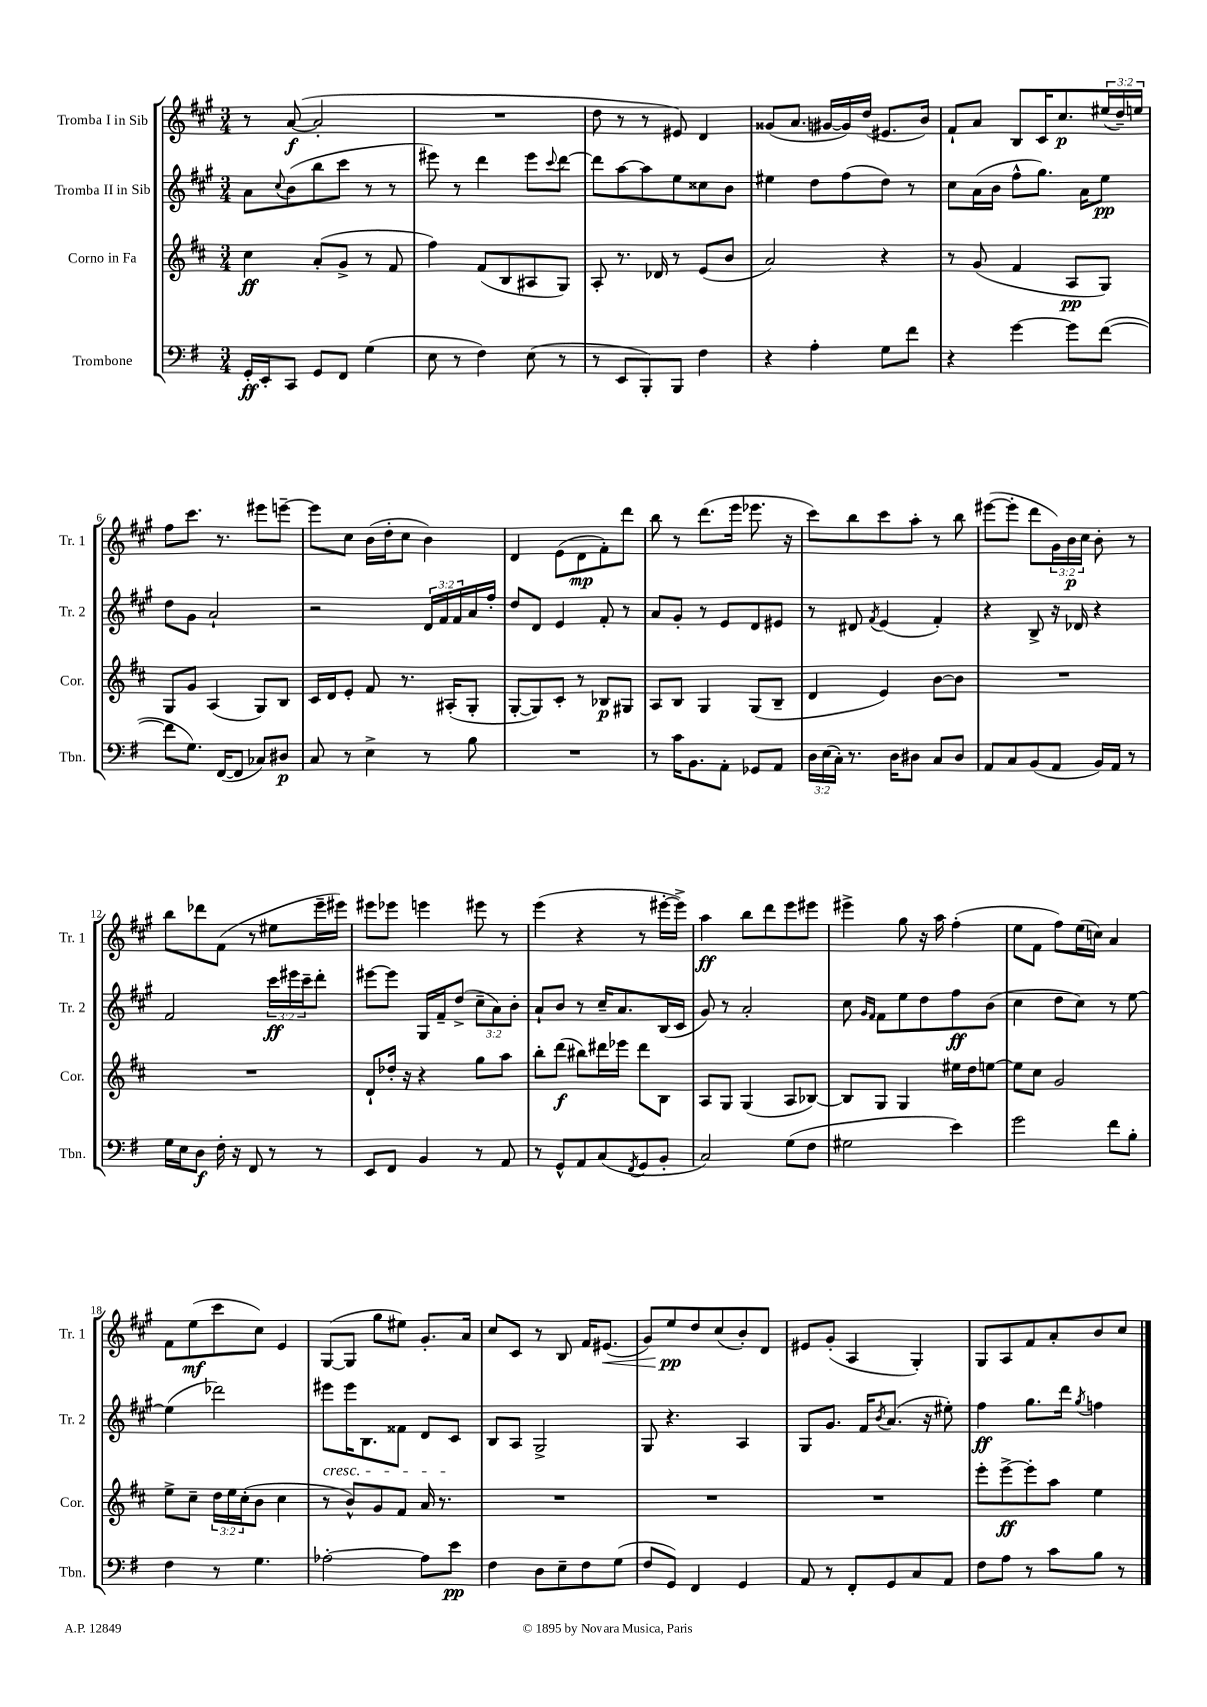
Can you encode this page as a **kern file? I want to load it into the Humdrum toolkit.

**kern	**kern	**kern	**kern
*staff4	*staff3	*staff2	*staff1
*clefF4	*clefG2	*clefG2	*clefG2
*k[f#]	*k[f#c#]	*k[f#c#g#]	*k[f#c#g#]
*M3/4	*M3/4	*M3/4	*M3/4
16GG'/LL	4cc#\	8a\L	8r
16EE'/J	.	.	.
.	.	8qqcc#/	.
8CC/J	.	(8b\	([8a/
8GG/L	(8a'/L	8bb\	2a'/]
8FF#/J	8g^/J	8ccc#\J	.
(4G\	8r	8r	.
.	8f#/	8r	.
=	=	=	=
8E\	4ff#\)	8eee#\)	2.r
8r	.	8r	.
4F#\)	(8f#/L	4ddd\	.
.	8B/	.	.
(8E\	8A#/	8eee#\L	.
.	.	8qqccc#/	.
8r	8G/J)	[8ddd\J	.
=	=	=	=
8r	8A'/	8ddd\]L	8dd\
8EE/L	8.r	[8aa\	8r
8BBB'/)	.	8aa\]	8r
.	16d-/	.	.
8BBB/J	8r	8ee\	8e#/)
4F#\	(8e/L	8cc##\	4d/
.	8b/J	8b\J	.
=	=	=	=
4r	2a/)	4ee#\	(8g##/L
.	.	.	8.a/J
4A'\	.	8dd\L	.
.	.	.	[16g#/LL
.	.	(8ff#\	16g#/])
.	.	.	(16dd/JJ
8G\L	4r	8dd\J)	8.e#/L
8f#\J	.	8r	.
.	.	.	16b/Jk)
=	=	=	=
4r	8r	8cc#\L	8f#`/L
.	(8g/	(16a\L	8a/J
.	.	16b\JJ	.
[4g\	4f#/	8ff#^^\L	8B/L
.	.	8.gg#\J)	16c#/K
.	.	.	8.cc#/
8g\]L	8A/L	.	.
.	.	16a\LK	.
([8f#\J	8G/J)	8ee\J	(24ee#/L
.	.	.	24dd~/)
.	.	.	24ee/JJ
=	=	=	=
8f#\]L	8G/L	8dd\L	8ff#\L
8.G\J)	8g/J	8g#\J	8.ccc#\J
.	(4A/	2a`/	.
([16FF#/LK	.	.	8.r
8FF#/]J	.	.	.
8C-/L)	8G/L)	.	8eee#\L
8D#/J	8B/J	.	[8eee~\J
=	=	=	=
8C/	16c#/LL	2r	8eee\]L
.	16d/J	.	.
8r	8e'/J	.	8cc#\J
4E^\	8f#/	.	(16b\LL
.	.	.	16dd'\J
.	8.r	.	8cc#\J
8r	.	24d/LL	4b\)
.	.	24f#/	.
.	(16A#'/LK	.	.
.	.	24f#/	.
8B\	8G'/J	16a/	.
.	.	16ff#'/JJ	.
=	=	=	=
2.r	[8G'/L	8dd/L	4d/
.	8G/])	8d/J	.
.	8c#'/J	4e/	(8e\L
.	8r	.	8d\
.	8B-/L	8f#'/	8f#'\)
.	8G#/J	8r	8ddd\J
=	=	=	=
8r	8A/L	8a/L	8bb\
16c\LK	8B/J	8g#'/J	8r
8.BB\	.	.	.
.	4G/	8r	(8.ddd\L
8AA'\J	.	8e/L	.
.	.	.	16eee\Jk
8GG-/L	(8G/L	8d/	8.eee-\
8AA/J	8B~/J	8e#/J	.
.	.	.	16r
=	=	=	=
24D\LL	4d/	8r	8ccc#\L)
(24E\	.	.	.
24C'\JJ)	.	.	.
8.r	.	8d#/	8bb\
.	.	8qf#/	.
.	4e/)	(4e/	8ccc#\
16D\LK	.	.	.
8D#\J	.	.	8aa'\J
8C/L	[8b\L	4f#'/)	8r
8D#/J	8b\]J	.	8bb\
=	=	=	=
8AA/L	2.r	4r	([8eee#\L
8C/	.	.	8eee#'\]J
(8BB/	.	8B^/	8ddd\L
8AA/J	.	16r	24g#\L)
.	.	.	24b\
.	.	16d-/	.
.	.	.	24cc#\JJ
16BB/LL)	.	4r	8b'\
16AA/JJ	.	.	.
8r	.	.	8r
=	=	=	=
16G\LL	2.r	2f#/	8bb\L
16E\J	.	.	.
8D\J	.	.	8ddd-\
16F#'\	.	.	(8f#\J
16r	.	.	.
8FF#/	.	.	8r
8r	.	24ccc#\LL	8ee#\L
.	.	24eee#\	.
.	.	24ccc#~\J	.
8r	.	8ddd'\J	16eee~\L
.	.	.	16eee#\JJ)
=	=	=	=
8EE/L	8d`/L	[8eee#\L	8eee#\L
8FF#/J	16dd-'/Jk	8eee#\]J	8eee-\J
.	16r	.	.
4BB/	4r	16G#/LL	4eee\
.	.	16f#~/J	.
.	.	(8dd^/J	.
8r	8gg\L	12cc#~\L	8eee#\
.	.	12a\)	.
8AA/	8aa\J	.	8r
.	.	12b'\J	.
=	=	=	=
8r	8bb'\L	8a`/L	(4eee\
8GG^^/L	(8ddd\J	8b/J	.
8AA/	8bb#\L)	8r	4r
(8C/	16ddd#\L	16cc#~/LK	.
.	16eee-\JJ	8.a/	.
8qFF#/	.	.	.
8GG/	8ddd#\L	.	8r
8BB'/J	8B\J	(16B/L	[16eee#'\LL
.	.	16c#/JJ	16eee#^\]JJ)
=	=	=	=
2C/)	8A/L	8g#/)	4aa\
.	8G/J	8r	.
.	(4G/	2a'/	8bb\L
.	.	.	8ddd\
(8G\L	8A/L	.	8eee\
8F#\J	[8B-/J)	.	8eee#\J
=	=	=	=
2G#\	8B-/]L	8cc#\	4eee#^\
.	.	16qqg#/LL	.
.	.	16qqf#/JJ	.
.	8G/J	8f#\L	.
.	4G/	8ee\	8gg#\
.	.	8dd\	16r
.	.	.	16aa\
4e\)	16ee#\LL	8ff#\	(4ff#'\
.	16dd\J	.	.
.	[8ee\J	(8b\J	.
=	=	=	=
2g\	8ee\]L	4cc#\	8ee\L
.	8cc#\J	.	8f#\J
.	2g/	8dd\L	8ff#\L)
.	.	8cc#\J)	(16ee\L
.	.	.	16cc\JJ)
8f#\L	.	8r	4a/
8B'\J	.	[8ee\	.
=	=	=	=
4F#\	8ee^\L	(4ee\]	8f#\L
.	8cc#~\J	.	(8ee\
8r	24dd\LL	2ddd-\)	8ccc#\
.	24ee\	.	.
.	(24cc#'\J	.	.
4.G\	8b\J	.	8cc#\J)
.	4cc#\	.	4e/
=	=	=	=
[2A-'\	8r	8eee#\L	([8G#/L
.	8b^^/L)	16eee#\K	8G#/]J
.	.	8.B\	.
.	8g/	.	8gg#\L
.	8f#/J	8f##\J	8ee#\J)
8A-\]L	16a/	8d/L	8.g#'/L
.	8.r	.	.
8e\J	.	8c#/J	.
.	.	.	16a/Jk
=	=	=	=
4F#\	2.r	8B/L	8cc#/L
.	.	8A/J	8c#/J
8D\L	.	2G#^/	8r
8E~\	.	.	8B/
8F#\	.	.	16f#/LK
.	.	.	(8.e#/J
(8G\J	.	.	.
=	=	=	=
8F#/L	2.r	8G#/	8g#/L)
8GG/J)	.	4.r	8ee/
4FF#/	.	.	8dd/
.	.	.	(8cc#/
4GG/	.	4A/	8b'/)
.	.	.	8d/J
=	=	=	=
8AA/	2.r	8G#/L	8e#/L
8r	.	8.g#/J	(8g#'/J
8FF#'/L	.	.	4A/
.	.	16f#/LK	.
.	.	8qb/	.
8GG/	.	(8.a/J	.
8C/	.	.	4G#'/)
.	.	16r	.
8AA/J	.	8ee#'\)	.
=	=	=	=
8F#\L	8eee'\L	4ff#\	8G#/L
8A\J	[8eee^\	.	8A/
8r	8eee'\]	8.gg#\L	8f#/
8c\L	8aa\J	.	8a'/
.	.	16ddd\Jk	.
.	.	8qgg#/	.
8B\J	4ee\	4ff\	8b/
8r	.	.	8cc#/J
==	==	==	==
*-	*-	*-	*-
